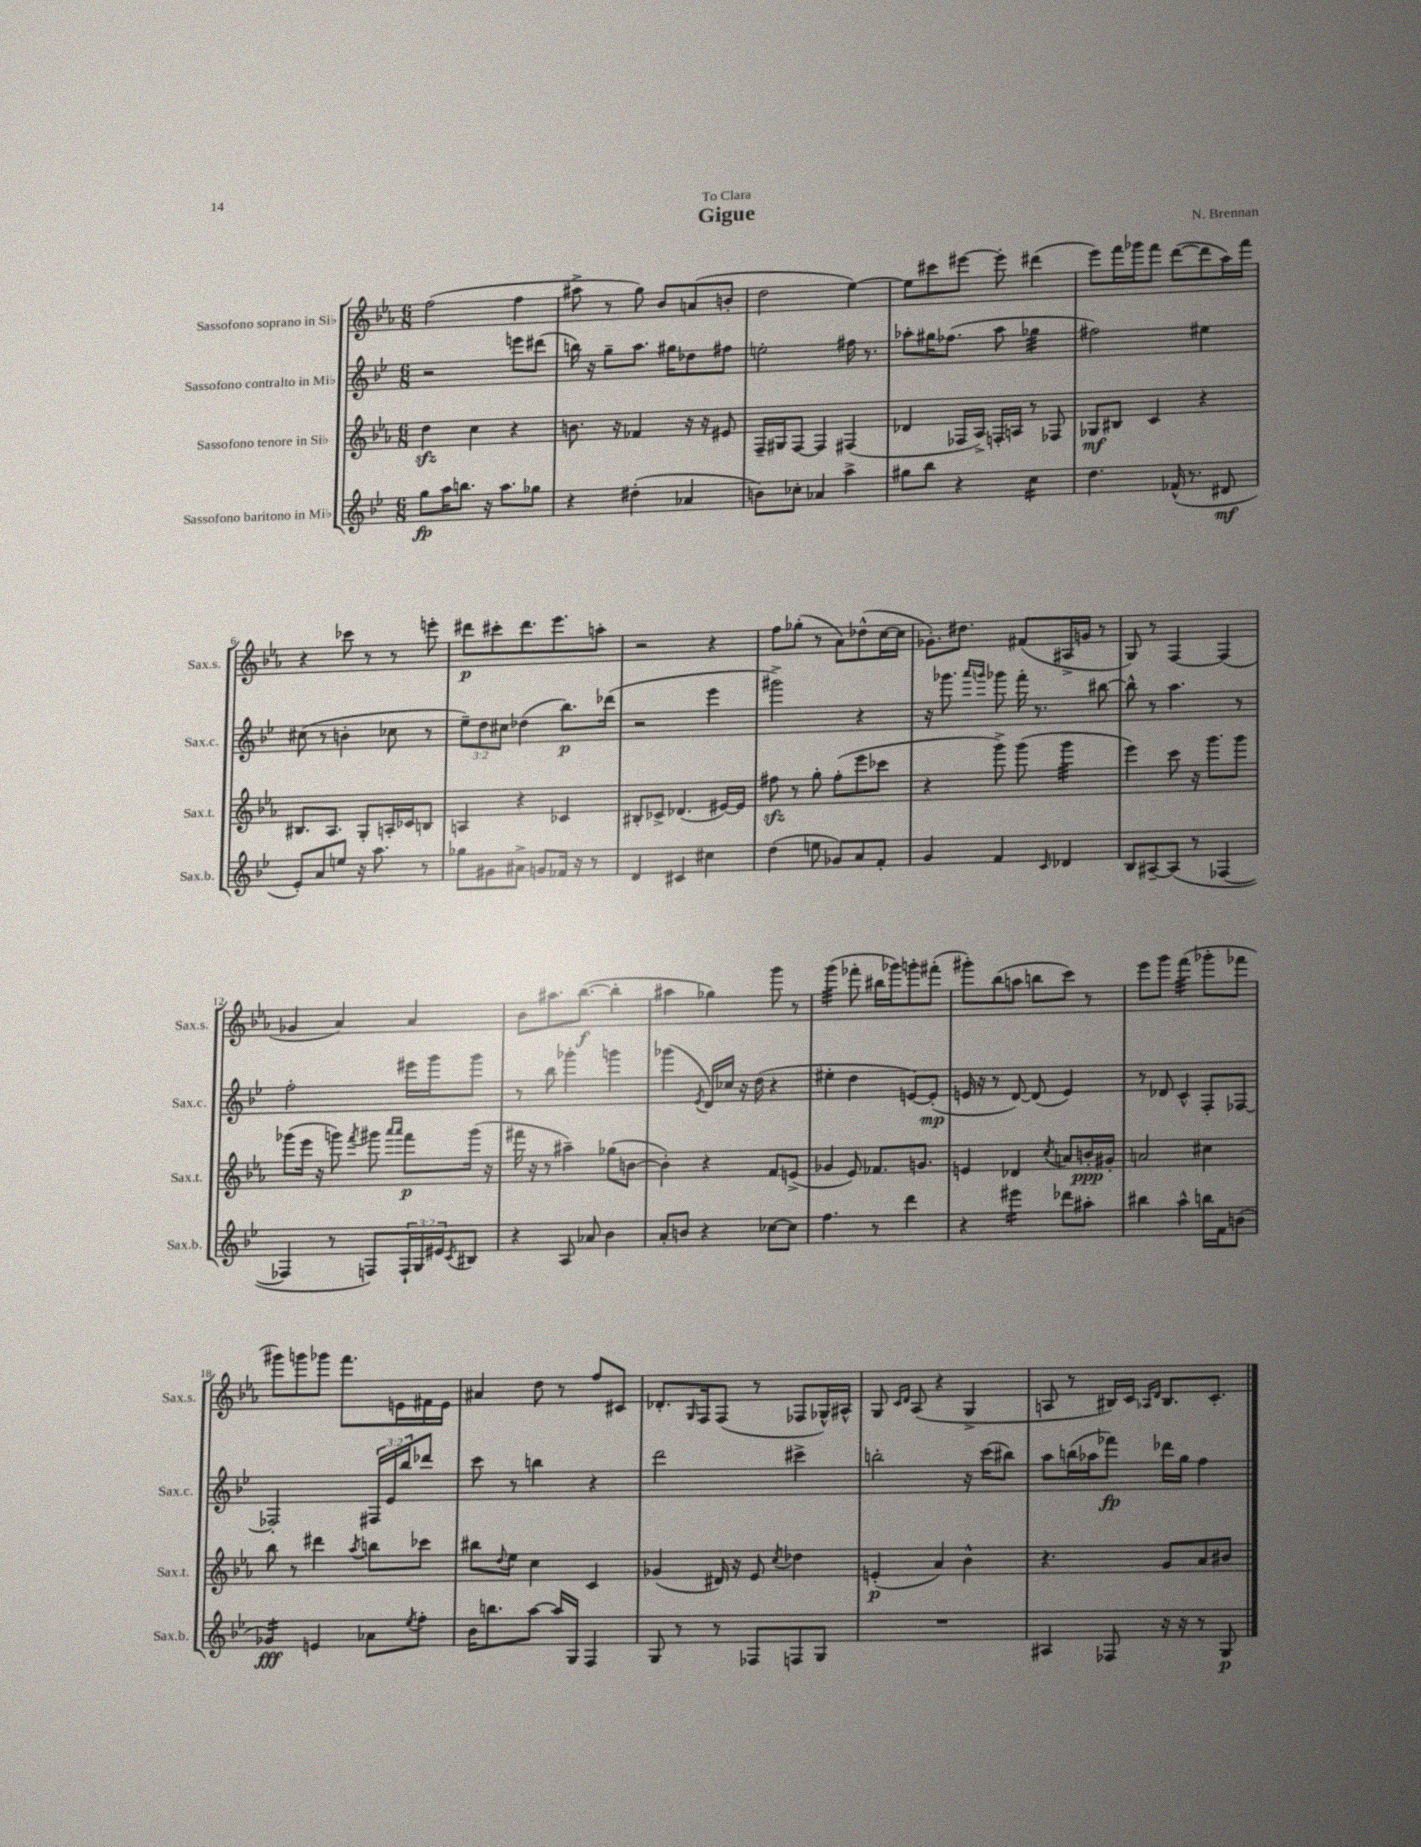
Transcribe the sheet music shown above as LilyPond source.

\header { title = "Gigue" composer = "N. Brennan" dedication = "To Clara" }
<<
\new StaffGroup <<
\new Staff = "s0" \with { instrumentName = "Sassofono soprano in Sib" shortInstrumentName = "Sax.s." } {
    \clef treble \key ees \major \numericTimeSignature \time 6/8
    f''2( f''4 |
    ais''8-> r8 g''8) bes'8 a'8( b'8-. |
    d''2 ees''4~) |
    ees''8 cis'''8 eis'''8~ eis'''8-. dis'''4( |
    ees'''8) f'''16 ges'''16 f'''8 d'''8~( d'''8 aes''16) f'''16 |
    r4 ces'''8 r8 r8 e'''8-. |
    dis'''8\p cis'''8-. dis'''8. ees'''8. a''8-. |
    r2 r4 |
    f''8 ges''8-.( r8 aes'8) des''8-^( c''16~ c''16 |
    ges'8.-.) dis''8. fis'8( ais16-> g'16 r8 |
    g8) r8 f4~ f4( |
    ges'4 aes'4) aes'4 |
    bes'8 ais''8. bes''8.~\f( bes''4-. |
    ais''4 ges''4) g'''8 r8 |
    g'''4:32( fes'''8-. bis''16 ges'''16) g'''8-. fis'''8-.( |
    gis'''8-.) bes''8( a''8 b''8 c'''8) r8 |
    ees'''8 g'''8 f'''4:32( ges'''8-. fes'''8 |
    gis'''8) g'''8 ges'''8 f'''8. e'16 fis'16 e'16 |
    ais'4 d''8 r8 f''8 cis'8 |
    des'8.-. \grace { g16 } f16 f8( r8 fes8 ges16-^) ais16-^ |
    g8 \grace { c'16 d'16 } aes8( r4 g4-> |
    a8 r8 bis16) c'16 \grace { aes16 d'16 } bis8. c'8.-. \bar "|." |
}
\new Staff = "s1" \with { instrumentName = "Sassofono contralto in Mib" shortInstrumentName = "Sax.c." } {
    \clef treble \key bes \major \numericTimeSignature \time 6/8 \override Staff.TupletNumber.text = #tuplet-number::calc-fraction-text
    r2 e'''8 dis'''8( |
    b''16) r16 g''8-- a''8. gis''16 des''8 fis''8 |
    e''2-. fis''16 r8. |
    aes''8-. gis''16 fes''8.( aes''8 ges''4:32 |
    fis''2) eis''4 |
    cis''8( r8 b'4-. ces''8 r8 |
    \tuplet 3/2 { ees''8--) d''8 cis''8 } des''4( bes''8.\p) des'''16( |
    r2 ees'''4 |
    gis'''2->) r4 |
    r16 ges'''8. \grace { a'''16 g'''16 } ges'''8 f'''16-. r8. bis''8~ |
    bis''8-^ r8 a''4. r8 |
    f''2-. eis'''16 g'''16 g'''8 |
    r8 bes''8 ges'''4-. g'''4 |
    ges'''4( \acciaccatura { ees'8 } d'16) ces''16 r16 d''16( r4 |
    eis''4-. d''4 e'8~) e'8-.\mp( |
    e'16 r16 r8 d'8~) d'8( e'4) |
    r8 des'8 c'4-^ f8-. fes8~ |
    fes2-. \tuplet 3/2 { fis16 ees'16 bes''16 } des'''8 |
    c'''8 r8 b''4 r4 |
    d'''2 cis'''4-> |
    b''2-. r16 c'''16( bis''8) |
    a''8 b''16( aes''16 fes'''8\fp) des'''16 g''16 f''4 \bar "|." |
}
\new Staff = "s2" \with { instrumentName = "Sassofono tenore in Sib" shortInstrumentName = "Sax.t." } {
    \clef treble \key ees \major \numericTimeSignature \time 6/8
    d''4\sfz c''4 r4 |
    b'8. r16 fes'4 r16 r16 eis'8 |
    f16-- gis16 f8~ f4 fis4( |
    des'4 fes16 aes16->) f16-. a16 r8 fes8 |
    ges8\mf bis8 c'4 r4 |
    bis8. aes8. g8-. a16-. ces'16 b8 |
    a4 r4 ces'4 |
    bis8-. ces'8-> des'4.( eis'16~) eis'16 |
    fis''8\sfz r8 g''8-. fis''8-.( ees'''8 ces'''8 |
    r4 g'''8->) g'''8( g'''4:32 |
    ees'''4) c'''8 r16 g'''8. g'''8 |
    ges'''8( ees'''16 r16 g'''8) \acciaccatura { f'''8 } gis'''8 \grace { aes'''16 aes'''16 } f'''8\p gis'''16( r16 |
    fis'''16 r16 r8 ais''4--) ges''8( b'8~ |
    b'4-.) r4 f'8 e'8->( |
    ges'4 ees'8) fes'8. g'8. |
    e'4 des'4 \acciaccatura { c''8 } a'8 b'16-.\ppp gis'16-. |
    a'2 cis''4 |
    bes''8 r8 dis'''4 \acciaccatura { aes''8 } b''8 ces'''8 |
    bis''8 \appoggiatura { d''8 } ees''8 c''4 c'4 |
    ges'4( dis'16) r16 ees'8 \acciaccatura { c''8 } des''4 |
    e'4-.\p( aes'4) bes'4-^ |
    r4. g'8 aes'8 bis'8 \bar "|." |
}
\new Staff = "s3" \with { instrumentName = "Sassofono baritono in Mib" shortInstrumentName = "Sax.b." } {
    \clef treble \key bes \major \numericTimeSignature \time 6/8 \override Staff.TupletNumber.text = #tuplet-number::calc-fraction-text
    g''8\fp a''16 b''8. r16 a''8. ges''8 |
    r4 dis''4-.( aes'4 |
    b'8) ces''8-. aes'4 a''4-> |
    gis''8 bes''8 r4 c''4:16 |
    d''4. fes'16-^( r8. dis'8\mf |
    ees'8-.) a'8 e''8 r16 a''8. r8 |
    ges''8 gis'8 ais'8-> g'8 fes'16 r16 r8 |
    d'4 cis'4 cis''4 |
    d''4( e''8 ges'8) a'8 f'8-. |
    g'4 f'4 \grace { c'16 } des'4 |
    bes8 ais8~-- ais8( r8 fes4~ |
    fes4 r8 f8) \tuplet 3/2 { f16-! g16 eis'16 } \acciaccatura { c'8 } bis8 |
    r4 a8 aes'8 bes'4 |
    a'8-. b'8 r4 ces''8~ ces''8 |
    f''4. r8 d'''4 |
    r4 eis'''4:16 des'''8 ais''8-. |
    bis''4 a''4-^ b''16 f'16 b'8( |
    ges'4:16\fff) e'4 aes'8 \acciaccatura { ees''8 } f''8-. |
    bes'16 b''8. a''8~ a''16 g16 f4 |
    g8 r8 r8 fes8 f8 g8 |
    R2. |
    ais4 fes8 r16 r16 r8 g8\p \bar "|." |
}
>>
>>
